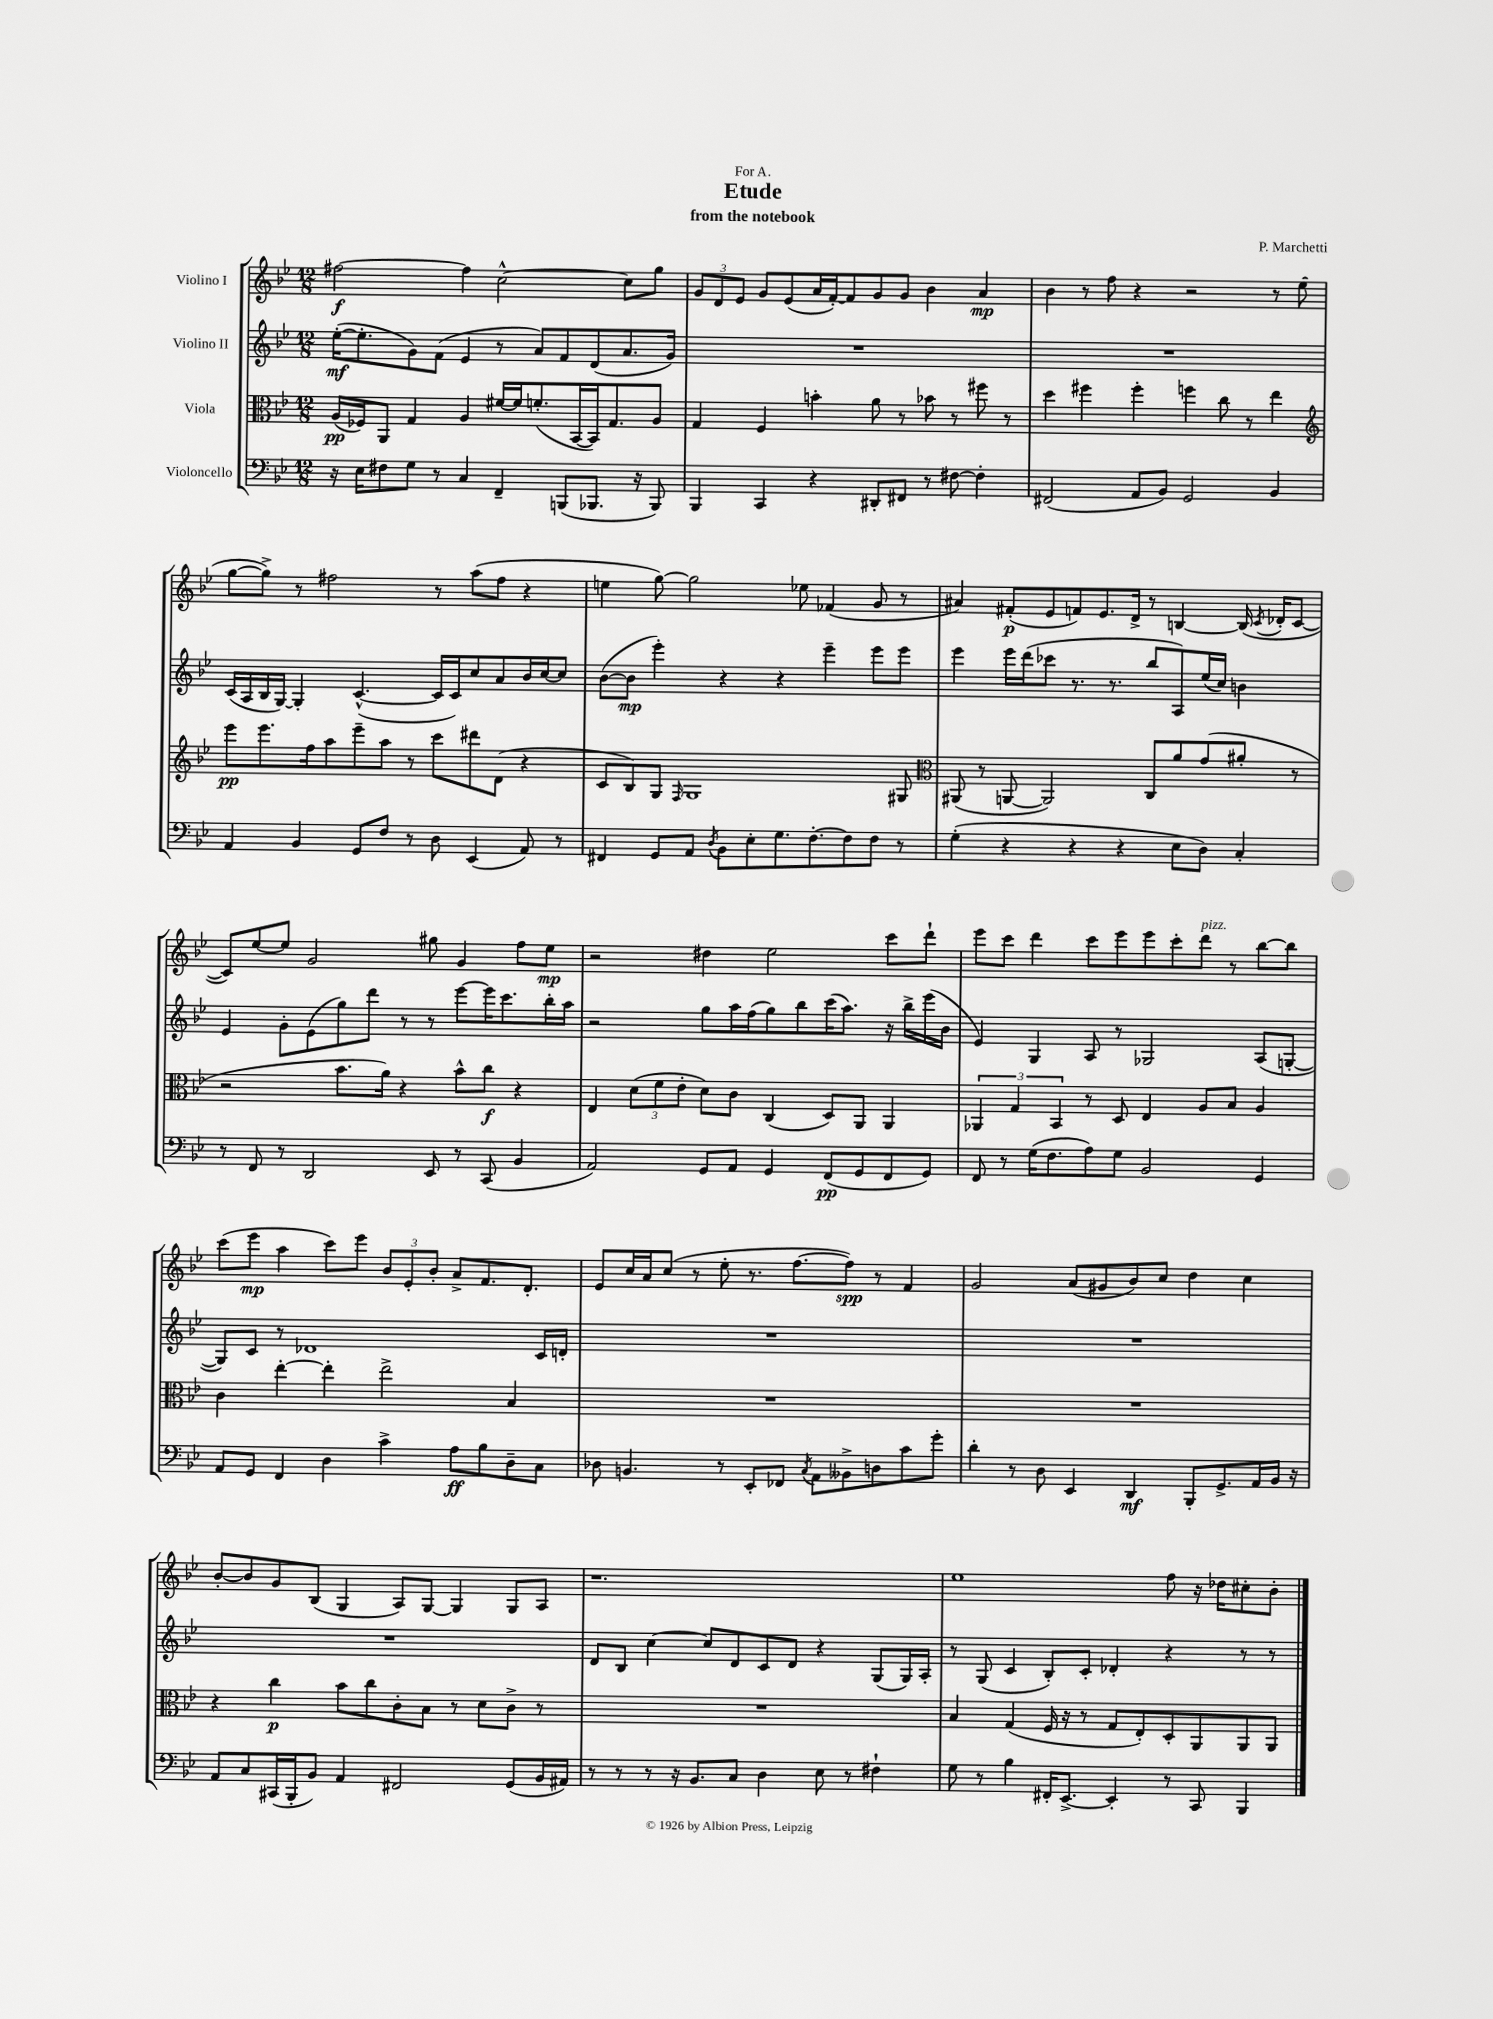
\header { title = "Etude" composer = "P. Marchetti" subtitle = "from the notebook" dedication = "For A." }
<<
\new StaffGroup <<
\new Staff = "s0" \with { instrumentName = "Violino I" } {
    \clef treble \key bes \major \numericTimeSignature \time 12/8
    \autoBeamOff fis''2~\f fis''4 c''2~-^ c''8[ g''8] |
    \tuplet 3/2 { g'8[ d'8 ees'8] } g'8[ ees'8( a'16 f'16~-.) f'8 g'8 g'8] bes'4 a'4\mp |
    bes'4 r8 f''8 r4 r2 r8 ees''8( |
    g''8[~ g''8]->) r8 fis''2 r8 a''8[( fis''8] r4 |
    e''4 g''8~) g''2 ees''8 fes'4( g'8 r8 |
    ais'4) fis'8[-.\p( ees'8 f'8) ees'8. d'16]-> r8 b4~ b16( \acciaccatura { c'8 } des'16[-. c'8]~ |
    c'8[) ees''8~ ees''8] g'2 gis''8 g'4 f''8[ ees''8]\mp |
    r2 dis''4 ees''2 c'''8[ d'''8]-! |
    ees'''8[ c'''8] d'''4 c'''8[ ees'''8 ees'''8 c'''8-. d'''8]^\markup { \italic "pizz." } r8 bes''8[~ bes''8] |
    c'''8[( ees'''8]\mp a''4 c'''8[) ees'''8] \tuplet 3/2 { bes'8[ ees'8-. bes'8]-. } a'8[-> f'8. d'8.]-. |
    ees'8[ c''16 a'16 c''8]( r8 ees''8-. r8. f''8.[~ f''8]\spp) r8 f'4 |
    g'2 a'8[( gis'8 bes'8) c''8] d''4 c''4 |
    bes'8[~-. bes'8 g'8 bes8]( g4 a8[) g8]~ g4 g8[ a8] |
    r1. |
    ees''1 f''8 r16 des''16[ cis''8-. bes'8]-. \bar "|." |
}
\new Staff = "s1" \with { instrumentName = "Violino II" } {
    \clef treble \key bes \major \numericTimeSignature \time 12/8
    \autoBeamOff ees''16[~-.\mf( ees''8.-. g'8) f'8]( ees'4 r8 a'8[) f'8 d'8( a'8. g'16]) |
    R1. |
    R1. |
    c'16[( a16 bes16 g16]~) g4-. c'4.~-^( c'16[ c'16) c''8 a'8 bes'16 c''16~ c''8] |
    bes'8[~( bes'8]\mp ees'''4-.) r4 r4 ees'''4-- ees'''8[ ees'''8] |
    ees'''4 ees'''16[ d'''16( ces'''8] r8. r8. bes''8[ a8) ees''16( c''16]) b'4 |
    ees'4 g'8[-. ees'8( g''8) d'''8] r8 r8 ees'''8[~ ees'''16 c'''8. bes''16-. a''16] |
    r2 g''8[ a''16 f''16( g''8) bes''8 c'''16( a''8.]) r16 bes''16[-> ees'''16( bes'16] |
    ees'4) g4 a8 r8 ges2 a8[( g8]~-. |
    g8[) c'8] r8 des'1 c'16[ d'16]-. |
    R1. |
    R1. |
    R1. |
    d'8[ bes8] c''4~ c''8[ d'8 c'8 d'8] r4 g8[( g16) a16]-. |
    r8 g8( c'4 bes8[-.) c'8]-. des'4-. r4 r8 r8 \bar "|." |
}
\new Staff = "s2" \with { instrumentName = "Viola" } {
    \clef alto \key bes \major \numericTimeSignature \time 12/8
    \autoBeamOff a16[\pp( fes16) a,8] g4 a4 fis'16[~ fis'16 f'8.-.( bes,16~ bes,16) g8. a8] |
    g4 f4 b'4-. a'8 r8 bes'8 r8 fis''8 r8 |
    d''4 fis''4 fis''4-. f''4 c''8 r8 ees''4 |
    \clef treble ees'''8[\pp ees'''8. f''16 a''8 ees'''8-- a''8] r8 c'''8[ dis'''8 d'8]( r4 |
    c'8[ bes8) g8] \grace { f16 } g1 gis8 |
    \clef alto ais,8( r8 a,8~ a,2) c8[ a'8 g'8( ais'8]-. r8 |
    r2 bes'8.[ a'16]) r4 bes'8[-^ c''8]\f r4 |
    ees4 \tuplet 3/2 { d'8[( f'8 ees'8]-. } d'8[) c'8] c4( d8[) a,8] a,4 |
    \tuplet 3/2 { aes,4 g4 bes,4 } r8 d8 ees4 a8[ bes8] a4 |
    c'4 ees''4~-. ees''4-. ees''2-> bes4 |
    R1. |
    R1. |
    r4 c''4\p bes'8[ c''8 c'8-. bes8] r8 d'8[ c'8]-> r8 |
    R1. |
    bes4 g4( f16 r16 r8 g8[ ees8-.) d8-. a,8 a,8 a,8] \bar "|." |
}
\new Staff = "s3" \with { instrumentName = "Violoncello" } {
    \clef bass \key bes \major \numericTimeSignature \time 12/8
    \autoBeamOff r16 ees16[ fis8 g8] r8 c4 f,4-- b,,8[( bes,,8.] r16 bes,,8) |
    bes,,4 c,4 r4 dis,8[-. fis,8] r8 fis8~ fis4-. |
    fis,2( a,8[ bes,8]) g,2 bes,4 |
    a,4 bes,4 g,8[ f8] r8 d8 ees,4( a,8) r8 |
    fis,4 g,8[ a,8] \acciaccatura { d8 } bes,8[ ees8-. g8. f8.~-. f8 f8] r8 |
    g4-.( r4 r4 r4 ees8[ d8]) c4-. |
    r8 f,8 r8 d,2 ees,8 r8 c,8( bes,4 |
    a,2) g,8[ a,8] g,4 f,8[\pp( g,8 f,8 g,8]) |
    f,8 r8 g16[( f8. a8) g8] bes,2 g,4 |
    a,8[ g,8] f,4 d4 c'4-> a8[\ff bes8 d8-- c8] |
    des8 b,4. r8 ees,8[-. fes,8] \acciaccatura { c8 } a,8[ beses,8-> d8 c'8 g'8]-. |
    d'4-. r8 d8 ees,4 d,4\mf bes,,8[-. g,8.-> a,16 bes,16] r16 |
    a,8[ c8 cis,16( bes,,16-. bes,8]) a,4 fis,2 g,8[( bes,16 ais,16]) |
    r8 r8 r8 r16 bes,8.[ c8] d4 ees8 r8 fis4-! |
    g8 r8 bes4 fis,16[-. ees,8.]~-> ees,4-. r8 c,8 bes,,4 \bar "|." |
}
>>
>>
\layout { \context { \Score \remove "Bar_number_engraver" } }
